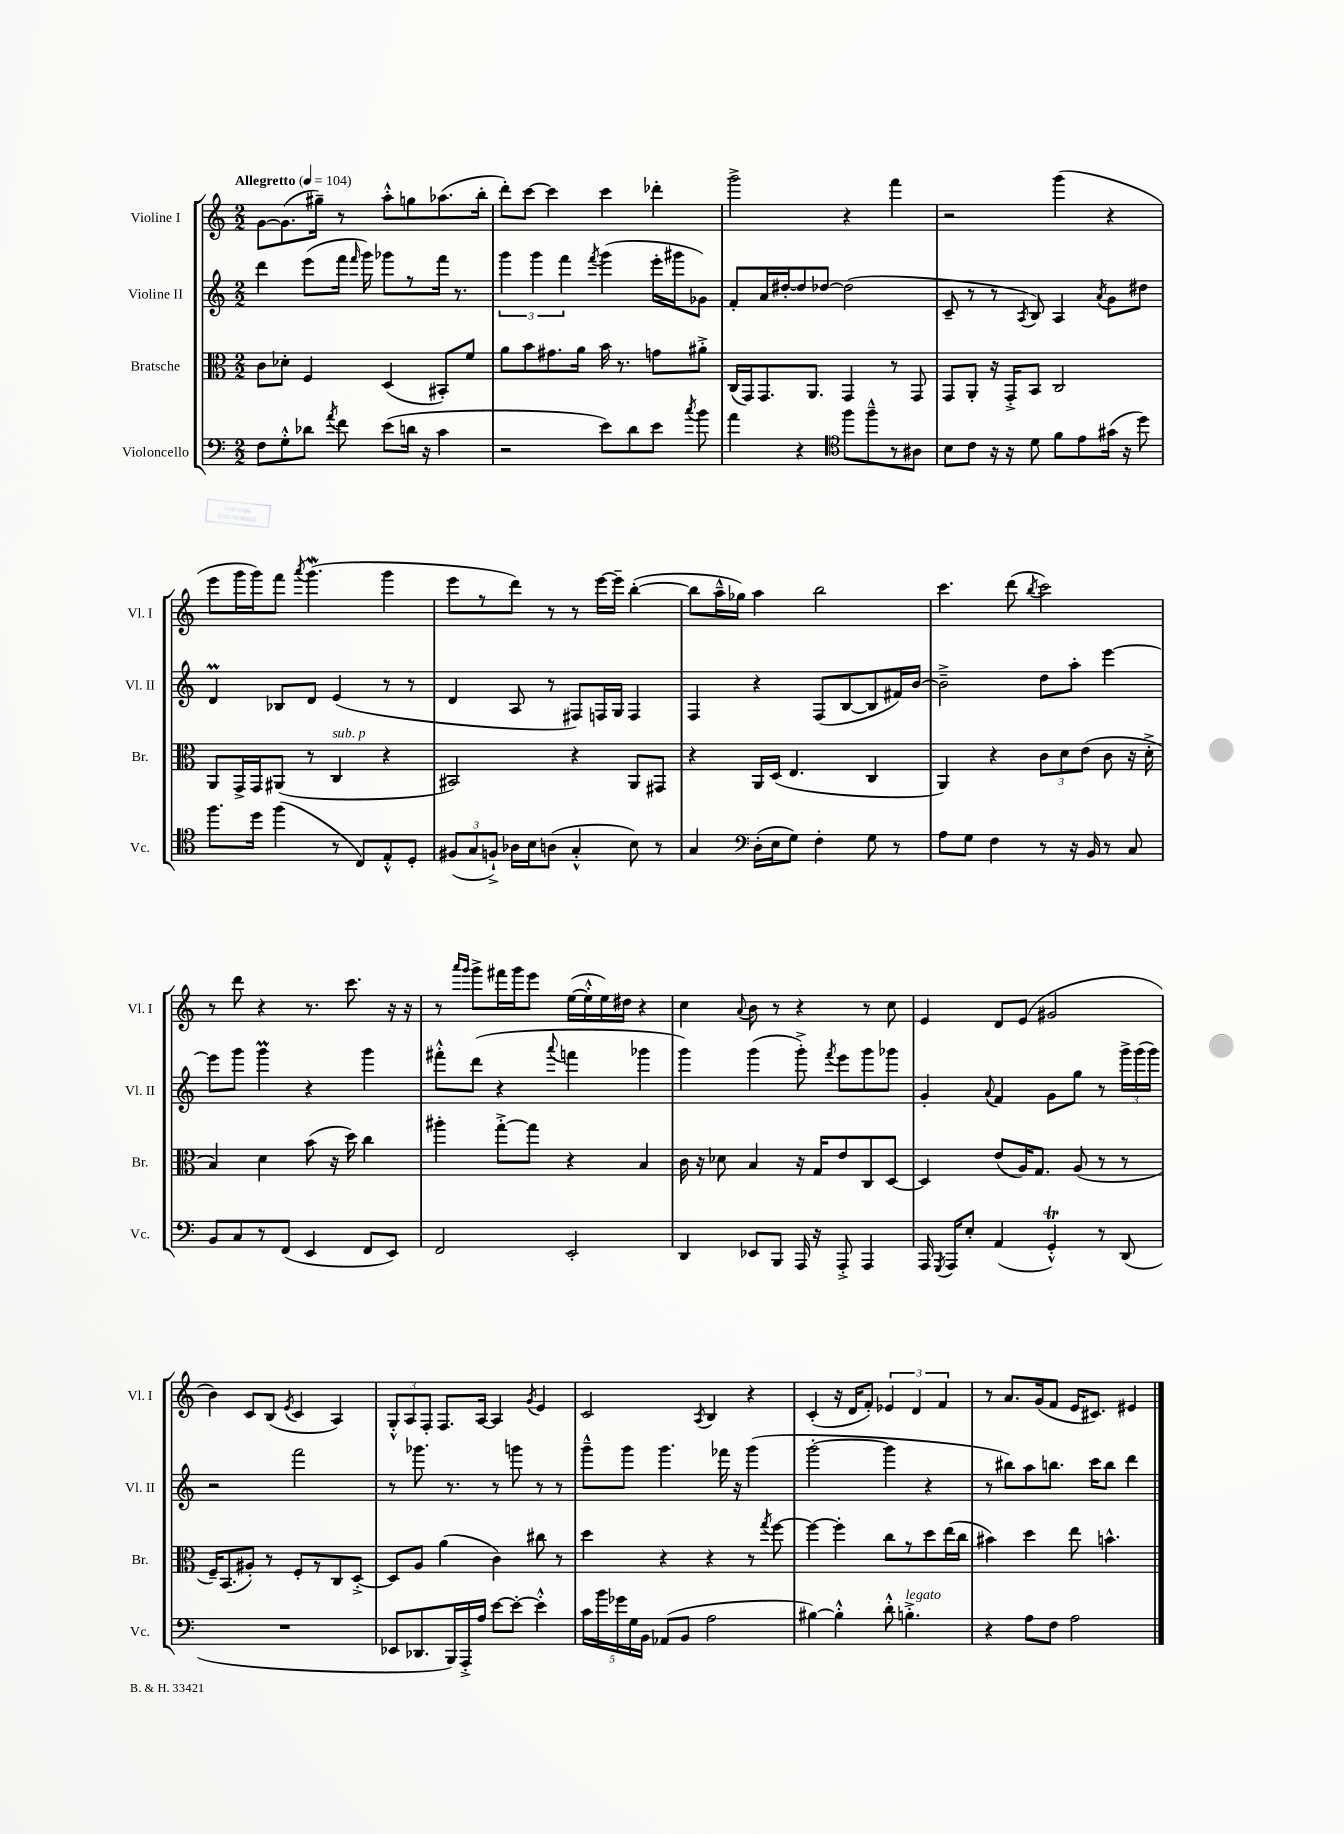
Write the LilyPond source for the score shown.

<<
\new StaffGroup <<
\new Staff = "s0" \with { instrumentName = "Violine I" shortInstrumentName = "Vl. I" } {
    \clef treble \key c \major \numericTimeSignature \time 2/2 \tempo "Allegretto" 4 = 104
    \autoBeamOff g'8[~ g'8.( gis''16]--) r8 a''8[-.-^ g''8 aes''8.( b''16]-. |
    d'''8[-.) c'''8]~ c'''4 c'''4 des'''4-. |
    g'''2-> r4 f'''4 |
    r2 g'''4( r4 |
    e'''8[ g'''16 g'''16) f'''8] \acciaccatura { a'''8 } g'''4.\mordent( g'''4 |
    e'''8[ r8 d'''8]) r8 r8 e'''16[~ e'''16]-- b''4~-.( |
    b''8[ a''16---^ ges''16]) a''4 b''2 |
    c'''4. d'''8( \acciaccatura { b''8 } c'''2) |
    r8 d'''8 r4 r8. c'''8. r16 r16 |
    r8 \grace { a'''16[ g'''16] } g'''8[-> fis'''16 g'''16 e'''8] e''16[~( e''16-.-^ e''16) dis''16] r4 |
    c''4 \appoggiatura { a'8 } b'8 r8 r4 r8 c''8 |
    e'4 d'8[ e'8]( gis'2 |
    b'4) c'8[ b8]( \acciaccatura { e'8 } c'4 a4) |
    \tuplet 3/2 { g8[-.-^ a8 f8]-. } f8.[ a16]~ a4 \acciaccatura { g'8 } e'4 |
    c'2 \acciaccatura { a8 } b4 r4 |
    c'4-.( r16 d'16[ f'8]-.) \tuplet 3/2 { ees'4 d'4 f'4 } |
    r8 a'8.[ g'16( f'8] e'16[ cis'8.]) eis'4 \bar "|." |
}
\new Staff = "s1" \with { instrumentName = "Violine II" shortInstrumentName = "Vl. II" } {
    \clef treble \key c \major \numericTimeSignature \time 2/2
    \autoBeamOff d'''4 e'''8[( f'''16] \grace { f'''16 } g'''16) ges'''8[ r8 f'''16] r8. |
    \tuplet 3/2 { g'''4 g'''4 f'''4 } \acciaccatura { f'''8 } g'''4( e'''16[-. gis'''16 ges'8]) |
    f'8[-. a'16 dis''16~-. dis''8 des''8]~ des''2( |
    c'8-- r8 r8 \acciaccatura { a8 } b8) a4 \acciaccatura { a'8 } g'8[ dis''8] |
    d'4\prall bes8[ d'8] e'4( r8 r8 |
    d'4 a8 r8 fis8[) f16 g16] f4 |
    f4 r4 f8[( b8~ b8 fis'16) b'16]~ |
    b'2---> d''8[ a''8]-. e'''4~ |
    e'''8[ g'''8] g'''4\prall r4 g'''4 |
    fis'''8[-.-^ d'''8]( r4 \appoggiatura { a'''8 } f'''4 ges'''4 |
    g'''4) g'''4( g'''8-.->) \acciaccatura { f'''8 } e'''8[ g'''8 ges'''8] |
    g'4-. \appoggiatura { a'8 } f'4 g'8[ g''8] r8 \tuplet 3/2 { g'''16[-> g'''16( g'''16]) } |
    r2 f'''2 |
    r8 ges'''8. r8. r8 g'''8 r8 r8 |
    g'''8[---^ g'''8] g'''4. fes'''16 r16 g'''4( |
    g'''2~-. g'''4 r4 |
    r8 bis''8[) a''8 b''8.] c'''16[ b''8] d'''4 \bar "|." |
}
\new Staff = "s2" \with { instrumentName = "Bratsche" shortInstrumentName = "Br." } {
    \clef alto \key c \major \numericTimeSignature \time 2/2
    \autoBeamOff c'8[ des'8]-. f4 d4( bis,8[-.) f'8] |
    a'8[ b'8 gis'8. a'16] b'16 r8. g'8[ ais'8]-.-> |
    c16[( g,16) g,8. a,8.] g,4 r8 g,8 |
    g,8[ a,8]-. r16 g,16[-.-> b,8] c2 |
    a,8[ g,16-> g,16 ais,8]( r8 c4^\markup { \italic "sub. p" } r4 |
    bis,2) r4 a,8[ gis,8] |
    r4 a,16[ d16]( e4. c4 |
    a,4) r4 \tuplet 3/2 { c'8[ d'8 e'8]( } c'8 r16 d'16-.-> |
    b4) d'4 b'8( r16 d''16) c''4 |
    ais''4-. g''8[~-.-> g''8] r4 b4 |
    c'16 r16 des'8 b4 r16 g16[ e'8 c8 d8]~ |
    d4 e'8[( a16) g8.] a8( r8 r8 |
    f16[--) b,8.( ais8]-.) r8 f8[-. r8 c8 d8]~-.-> |
    d8[ a8] a'4( c'4) cis''8 r8 |
    d''4 r4 r4 r8 \acciaccatura { g''8 } f''8~ |
    f''4~ f''4-. c''8[ r8 d''8 e''16( c''16] |
    bis'4) d''4 e''8 b'4.-^ \bar "|." |
}
\new Staff = "s3" \with { instrumentName = "Violoncello" shortInstrumentName = "Vc." } {
    \clef bass \key c \major \numericTimeSignature \time 2/2
    \autoBeamOff f8[ g8-.-^ des'8] \acciaccatura { a'8 } f'8 e'8[( d'16] r16 c'4 |
    r2 e'8[) d'8 e'8] \acciaccatura { c''8 } b'8 |
    a'4 r4 \clef tenor f''8[ f''8---^ r8 ais8] |
    b8[ c'8] r16 r16 d'8 f'8[ e'8 gis'16]( r16 d''8) |
    f''8.[ d''16] f''4( r8 c8[) e8-.-^ d8]-. |
    \tuplet 3/2 { fis8[( g8 f8]-!->) } aes16[ b16 a8]( g4-.-^ b8) r8 |
    g4 \clef bass d16[-.( e16 g8]) f4-. g8 r8 |
    a8[ g8] f4 r8 r16 b,16 r8 c8 |
    b,8[ c8 r8 f,8]( e,4 f,8[ e,8]) |
    f,2 e,2-. |
    d,4 ees,8[ b,,8] a,,16 r16 a,,8-.-> a,,4 |
    a,,16 \acciaccatura { g,,8 } a,,16[ e8]-. a,4( g,4-.-^\trill) r8 d,8( |
    R1 |
    ees,8[ des,8. b,,16) a,,16-.-> a16] e'8[~ e'8]~-. e'4-.-^ |
    \tuplet 5/4 { c'16[ b'16 ges'16 g16 b,16] } aes,8[( b,8] a2 |
    bis4~) bis4-.-^ d'8-.-^ b4.-.->^\markup { \italic "legato" } |
    r4 a8[ f8] a2 \bar "|." |
}
>>
>>
\layout { \context { \Score \remove "Bar_number_engraver" } }
